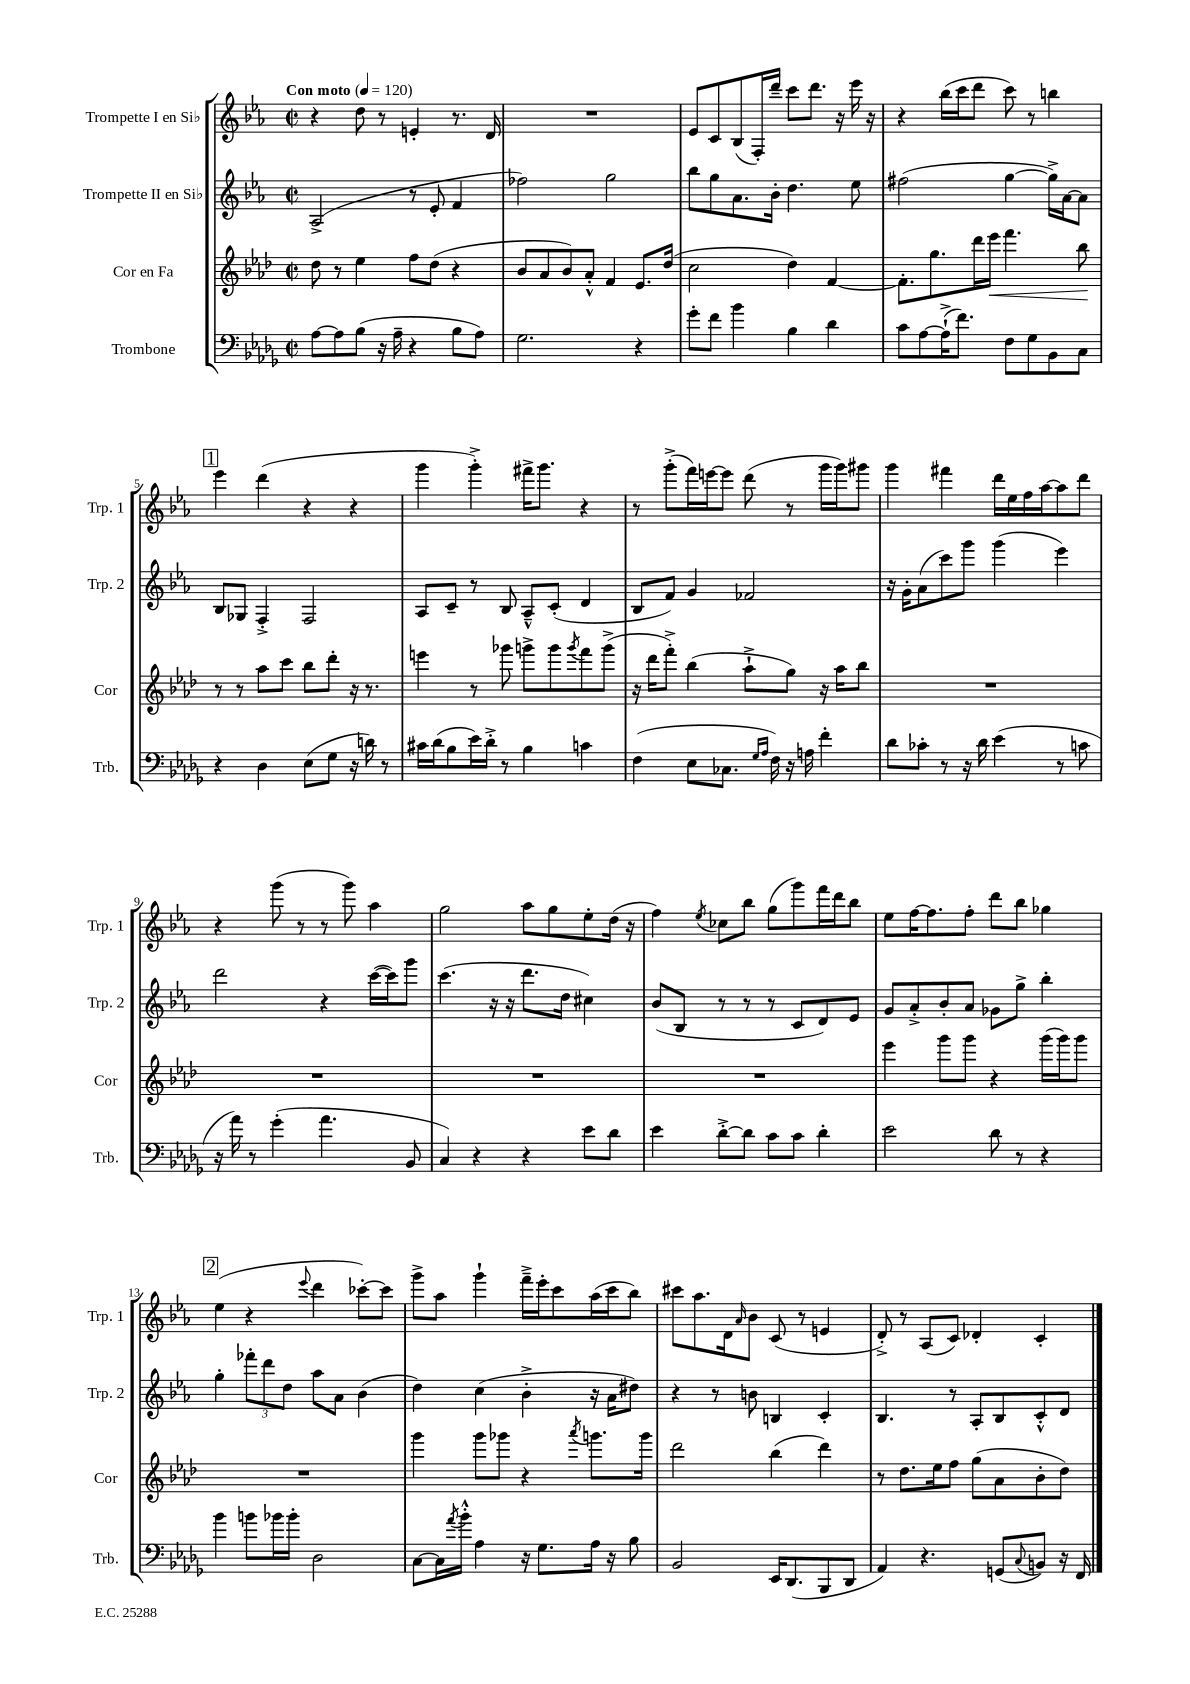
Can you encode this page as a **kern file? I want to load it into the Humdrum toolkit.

**kern	**kern	**dynam	**kern	**kern
*part4	*part3	*part3	*part2	*part1
*staff4	*staff3	*staff3	*staff2	*staff1
*I"Trombone	*I"Cor en Fa	*	*I"Trompette II en Si♭	*I"Trompette I en Si♭
*I'Trb.	*I'Cor	*	*I'Trp. 2	*I'Trp. 1
*clefF4	*clefG2	*	*clefG2	*clefG2
*k[b-e-a-d-g-]	*k[b-e-a-d-]	*	*k[b-e-a-]	*k[b-e-a-]
*M2/2	*M2/2	*	*M2/2	*M2/2
*met(c|)	*met(c|)	*	*met(c|)	*met(c|)
*MM120	*MM120	*	*MM120	*MM120
=1	=1	=1	=1	=1
!	!	!	!	!LO:TX:a:B:t=Con moto
[8A-\L	8dd-\	.	(2A-^/	4r
8A-\]	8r	.	.	.
(8B-\J	4ee-\	.	.	8dd\
16r	.	.	.	8r
16A-~\	.	.	.	.
4r	8ff\L	.	8r	4en'/
.	(8dd-\J	.	8e-'/	.
8B-\L	4r	.	4f/	8.r
8A-\J)	.	.	.	.
.	.	.	.	16d/
=2	=2	=2	=2	=2
2.G-\	8b-/L	.	2ff-X\)	1r
.	8a-/	.	.	.
.	8b-/)	.	.	.
.	8a-'^^/J	.	.	.
.	4f/	.	2gg\	.
4r	8.e-/L	.	.	.
.	(16dd-/Jk	.	.	.
=3	=3	=3	=3	=3
8g-'\L	2cc\	.	8bb-\L	8e-/L
8f\J	.	.	8gg\	8c/
4b-\	.	.	8.a-\	(8B-/
.	.	.	.	16F'/L)
.	.	.	16b-'\Jk	16ddd~/JJ
4B-\	4dd-\)	.	4.dd\	8ccc\L
.	.	.	.	8.ddd\J
4d-\	[4f/	.	.	.
.	.	.	.	16r
.	.	.	8ee-\	16eee-\
.	.	.	.	16r
=4	=4	=4	=4	=4
8c\L	8.f'\L]	.	(2ff#X\	4r
[8A-\	.	.	.	.
.	8.gg\	.	.	.
(16A-`^\K]	.	.	.	(16bb-\LL
8.f\J)	.	.	.	16ccc\J
.	16ddd-\L	.	.	8ddd\J
!	!	!LO:HP:b	!	!
.	16eee-\JJ	<	.	.
8F\L	4.fff\	.	[4gg\	8ccc\)
8G-\	.	.	.	8r
8BB-\	.	.	16gg^\LL])	4bbn\
.	.	.	[16a-\J	.
8C\J	8bb-\	.	8a-\J]	.
.	.	[	.	.
!!LO:LB:g=z
!!LO:REH:place=s1:t=1
=5	=5	=5	=5	=5
4r	8r	.	8B-/L	4eee-\
.	8r	.	8G-X/J	.
4D-\	8aa-\L	.	4F'^/	(4ddd\
.	8ccc\J	.	.	.
(8E-\L	8bb-\L	.	2F/	4r
8G-\J	8ddd-'\J	.	.	.
16r	16r	.	.	4r
16dn\)	8.r	.	.	.
8r	.	.	.	.
=6	=6	=6	=6	=6
16c#X\LL	4eeen\	.	8A-/L	4ggg\
(16d-\J	.	.	.	.
8B-\	.	.	8c~/J	.
16e-\L)	8r	.	8r	4ggg'^\)
16d-'^\JJ	.	.	.	.
8r	8ggg-X\	.	8B-/	.
4B-\	8gggn^\L	.	8A-~^^/L	16fff#X^\KL
.	.	.	.	8.ggg\J
.	8ggg\	.	(8c'/J	.
.	8qggg/	.	.	.
4cn\	8fff\	.	4d/	4r
.	(8ggg^\J	.	.	.
=7	=7	=7	=7	=7
(4F\	16r	.	8B-/L	8r
.	16ddd-\KL	.	.	.
.	8fff'^\J)	.	8f/J)	(8ggg'^\L
8E-\L	(4bb-\	.	4g/	16fff\L)
.	.	.	.	[16eeen\J
8.C-X\J	.	.	.	8eee\J]
.	8aa-`^\L	.	2f-X/	(8ddd\
16qqG-/LL	.	.	.	.
16qqA-/JJ	.	.	.	.
16F\)	.	.	.	.
16r	8gg\J)	.	.	8r
16An\	.	.	.	.
4f'\	16r	.	.	16ggg\LL
.	16aa-\KL	.	.	16ggg\J)
.	8bb-\J	.	.	8ggg#X\J
=8	=8	=8	=8	=8
8d-\L	1r	.	16r	4ggg\
.	.	.	16g'\KL	.
8c-X'\J	.	.	(8a-\	.
8r	.	.	8ccc\)	4fff#X\
16r	.	.	8ggg\J	.
16d-\	.	.	.	.
(4e-\	.	.	(4ggg\	16ddd\LL
.	.	.	.	16ee-\
.	.	.	.	16ff\
.	.	.	.	[16aa-\J
8r	.	.	4eee-\)	8aa-\]
8cn\	.	.	.	8ddd\J
!!LO:LB:g=z
=9	=9	=9	=9	=9
16r	1r	.	2ddd\	4r
16a-\)	.	.	.	.
8r	.	.	.	.
(4g-'\	.	.	.	(8ggg\
.	.	.	.	8r
4.a-\	.	.	4r	8r
.	.	.	.	8ggg\)
.	.	.	([16ccc\LL	4aa-\
.	.	.	16ccc\J])	.
8BB-/	.	.	8ggg\J	.
=10	=10	=10	=10	=10
4C/)	1r	.	(4.ccc\	2gg\
4r	.	.	.	.
.	.	.	16r	.
.	.	.	16r	.
4r	.	.	8.ddd\L	8aa-\L
.	.	.	.	8gg\
.	.	.	16dd\Jk	.
8e-\L	.	.	4cc#X\)	8ee-'\
8d-\J	.	.	.	(16dd\Jk
.	.	.	.	16r
=11	=11	=11	=11	=11
4e-\	1r	.	(8b-/L	4ff\)
.	.	.	8B-/J	.
.	.	.	.	8qee-/
[8d-'^\L	.	.	8r	8cc-X\L
8d-\J]	.	.	8r	8bb-\J
8c\L	.	.	8r	(8gg\L
8c\J	.	.	8c/L	8ggg\)
4d-'\	.	.	8d/)	16fff\L
.	.	.	.	16ddd\J
.	.	.	8e-/J	8bb-\J
=12	=12	=12	=12	=12
2e-\	4eee-\	.	8g/L	8ee-\L
.	.	.	8a-'^/	[16ff\K
.	.	.	.	8.ff\]
.	8ggg\L	.	8b-'/	.
.	8ggg\J	.	8a-/J	8ff'\J
8d-\	4r	.	8g-X\L	8ddd\L
8r	.	.	8gg^\J	8bb-\J
4r	(16ggg\LL	.	4bb-'\	4gg-X\
.	16ggg\J)	.	.	.
.	8ggg\J	.	.	.
!!LO:LB:g=z
!!LO:REH:place=s1:t=2
=13	=13	=13	=13	=13
4b-\	1r	.	4gg'\	(4ee-\
8bn\L	.	.	12fff-X'\L	4r
.	.	.	12ddd\	.
16b-X\L	.	.	.	.
.	.	.	12dd\J	.
16b-'\JJ	.	.	.	.
.	.	.	.	8qqeee-/
2D-\	.	.	8aa-\L	4ddd\
.	.	.	8a-\J	.
.	.	.	(4b-\	[8ccc-X'\L)
.	.	.	.	8ccc-\J]
=14	=14	=14	=14	=14
[8C\L	4ggg\	.	4dd\)	8ggg^\L
16C\L]	.	.	.	8aa-\J
8qa-/	.	.	.	.
16b-'^^\JJ	.	.	.	.
4A-\	8ggg\L	.	(4cc\	4ggg`\
.	8ggg-X\J	.	.	.
16r	4r	.	4b-'^\	16fff~^\LL
8.G-\L	.	.	.	16eee-'\J
.	.	.	.	8ccc\
.	8qaaa-/	.	.	.
16A-\Jk	8.gggn\L	.	16r	(16aa-\L
16r	.	.	16a-\KL	16ccc\J
8B-\	.	.	8dd#X\J)	8bb-\J)
.	16ggg\Jk	.	.	.
=15	=15	=15	=15	=15
2BB-/	2ddd-\	.	4r	8ccc#X\L
.	.	.	.	8.aa-\
.	.	.	8r	.
.	.	.	.	16d\k
.	.	.	.	16qqa-/
.	.	.	8bn\	8b-\J
16EE-/KL	(4bb-\	.	4Bn/	(8c/
(8.DD-/	.	.	.	.
.	.	.	.	8r
8BBB-/	4ddd-\)	.	4c'/	4en/
8DD-/J	.	.	.	.
=16	=16	=16	=16	=16
4AA-/)	8r	.	4.B-/	8d'^/)
.	8.dd-\L	.	.	8r
4.r	.	.	.	(8A-/L
.	16ee-\k	.	.	.
.	8ff\J	.	8r	8c/J)
.	(8gg\L	.	8A-'/L	4d-X'/
(8GGn/L	8a-\	.	8B-/	.
8qqC/	.	.	.	.
8BBn/J)	8b-'\	.	8c'^^/	4c'/
16r	8dd-\J)	.	8d/J	.
16FF/	.	.	.	.
==	==	==	==	==
*-	*-	*-	*-	*-
